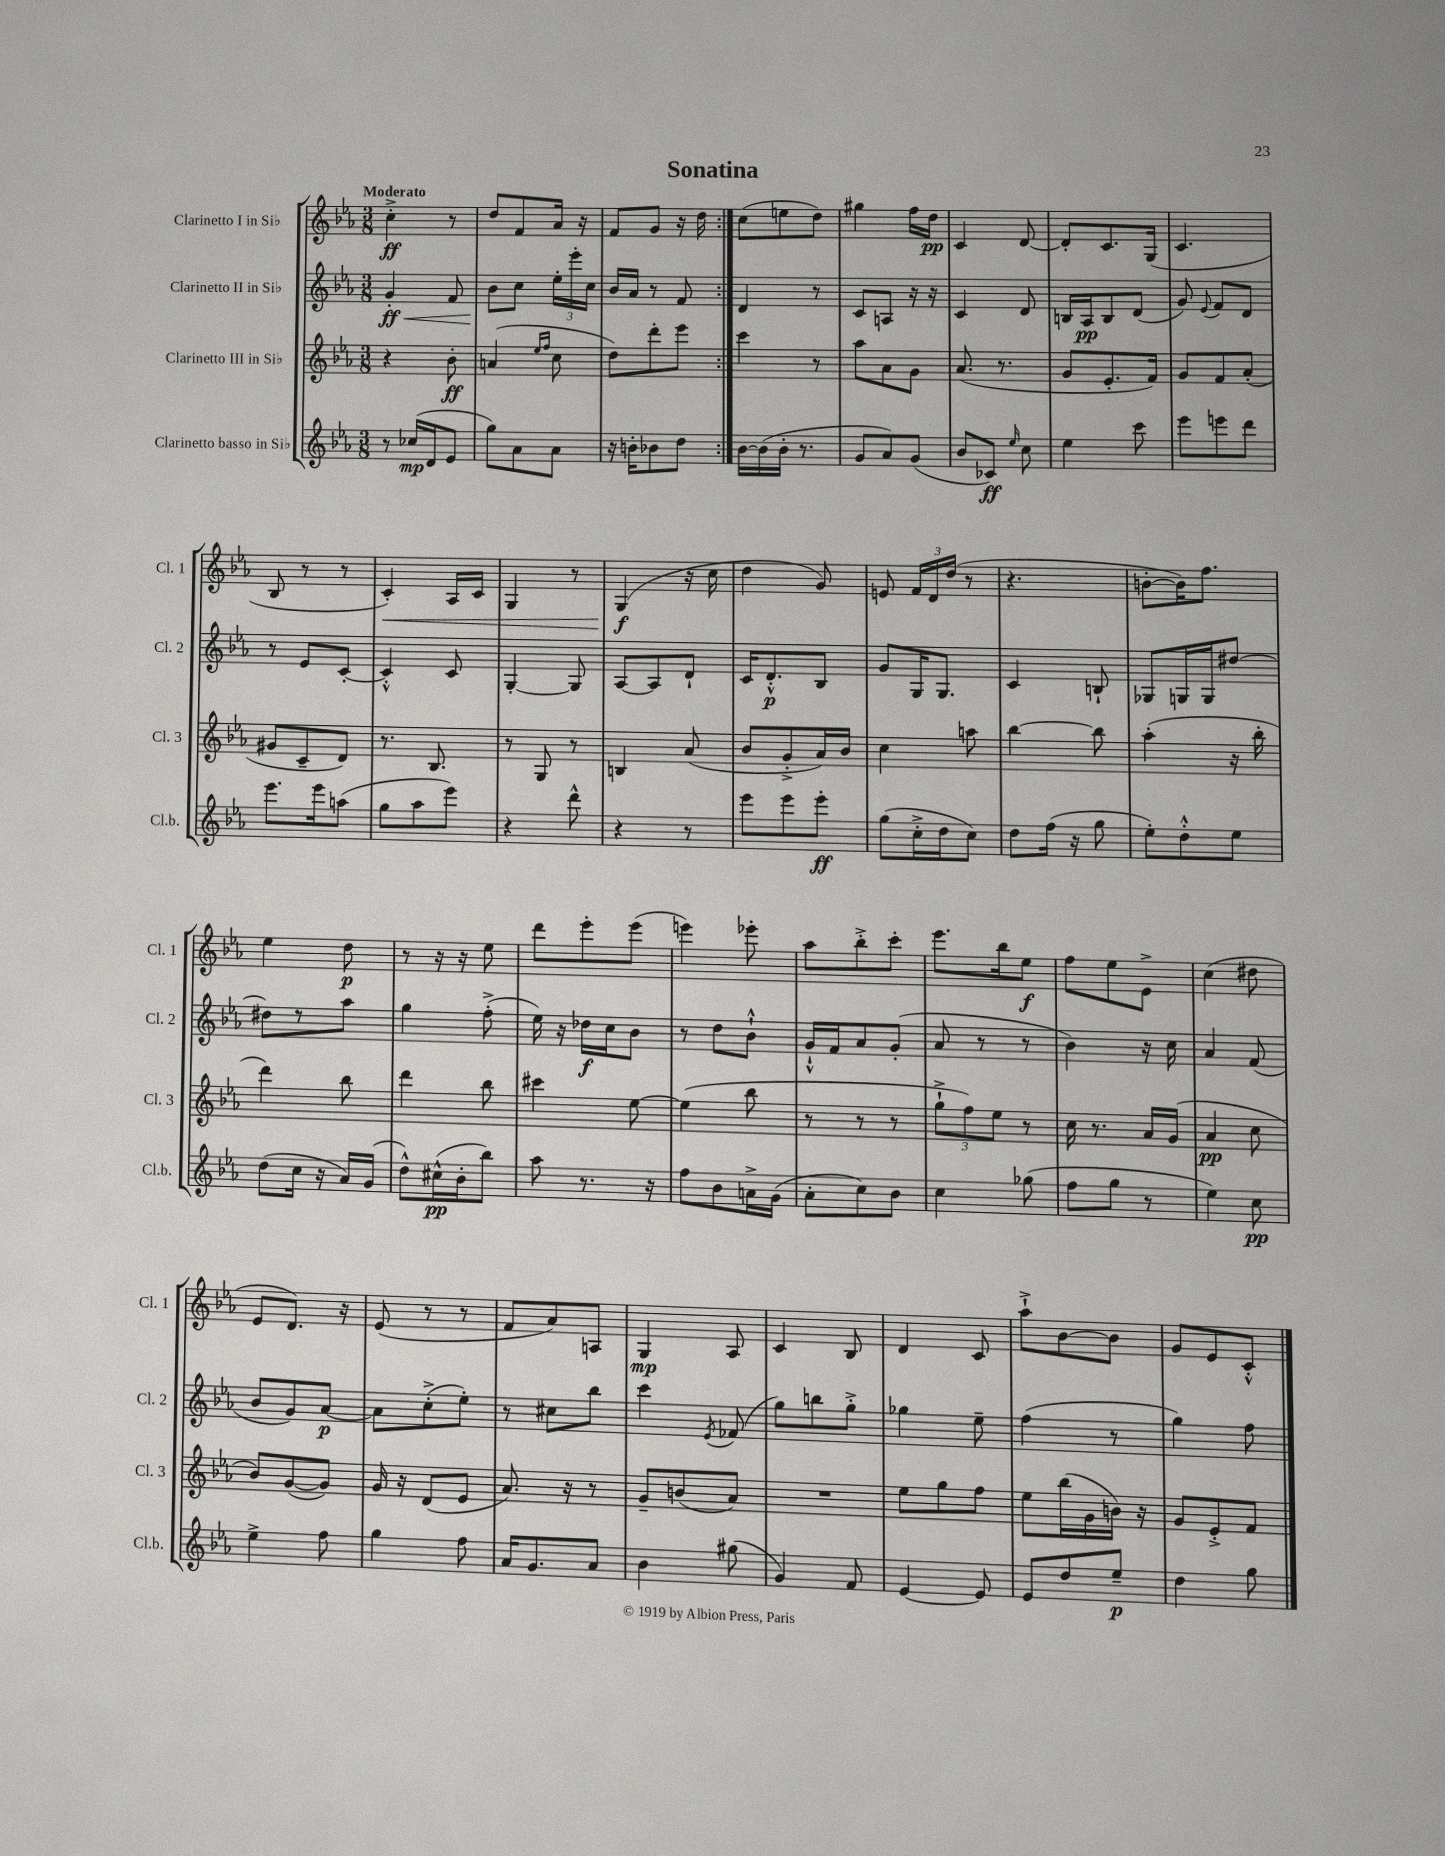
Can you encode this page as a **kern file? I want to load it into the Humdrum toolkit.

**kern	**dynam	**kern	**dynam	**kern	**dynam	**kern	**dynam
*part4	*part4	*part3	*part3	*part2	*part2	*part1	*part1
*staff4	*staff4	*staff3	*staff3	*staff2	*staff2	*staff1	*staff1
*I"Clarinetto basso in Si♭	*	*I"Clarinetto III in Si♭	*	*I"Clarinetto II in Si♭	*	*I"Clarinetto I in Si♭	*
*I'Cl.b.	*	*I'Cl. 3	*	*I'Cl. 2	*	*I'Cl. 1	*
*clefG2	*	*clefG2	*	*clefG2	*	*clefG2	*
*k[b-e-a-]	*	*k[b-e-a-]	*	*k[b-e-a-]	*	*k[b-e-a-]	*
*M3/8	*	*M3/8	*	*M3/8	*	*M3/8	*
=1	=1	=1	=1	=1	=1	=1	=1
!	!	!	!	!	!	!LO:TX:a:B:t=Moderato	!
!	!	!	!	!	!LO:HP:b	!	!
8r	.	4r	.	4g'/	< ff	4cc'^\	ff
(16cc-X/LL	mp	.	.	.	.	.	.
16d/J	.	.	.	.	.	.	.
8e-/J	.	8b-'\	ff	8f/	.	8r	.
=2	=2	=2	=2	=2	=2	=2	=2
8gg\L)	.	(4an/	.	8b-\L	.	8dd/L	.
8a-\	.	.	.	8cc\J	[	8f/	.
.	.	16qqee-/LL	.	.	.	.	.
.	.	16qqff/JJ	.	.	.	.	.
8a-\J	.	8cc\	.	24ee-'\LL	.	16a-/Jk	.
.	.	.	.	24eee-'\	.	.	.
.	.	.	.	.	.	16r	.
.	.	.	.	24cc\JJ	.	.	.
=3	=3	=3	=3	=3	=3	=3	=3
16r	.	8dd\L)	.	16b-/LL	.	8f/L	.
16bn'\KL	.	.	.	16a-/JJ	.	.	.
8b-X\	.	8ddd'\	.	8r	.	8g/J	.
8dd\J	.	8eee-\J	.	8f/	.	16r	.
.	.	.	.	.	.	16dd\	.
=4:|!	=4:|!	=4:|!	=4:|!	=4:|!	=4:|!	=4:|!	=4:|!
[16b-\LL	.	4ccc\	.	4d/	.	(8cc\L	.
(16b-\]	.	.	.	.	.	.	.
16b-'\JJ	.	.	.	.	.	8een\	.
8.r	.	.	.	.	.	.	.
.	.	8r	.	8r	.	8dd\J)	.
=5	=5	=5	=5	=5	=5	=5	=5
8g/L	.	8aa-\L	.	8c/L	.	4gg#X\	.
8a-/)	.	8a-\	.	8An/J	.	.	.
(8g/J	.	8g\J	.	16r	.	16ff\LL	.
.	.	.	.	16r	.	16dd\JJ	pp
=6	=6	=6	=6	=6	=6	=6	=6
8b-/L	.	(8.a-/	.	4c/	.	4c/	.
8c-X/J)	ff	.	.	.	.	.	.
.	.	8.r	.	.	.	.	.
16qqee-/	.	.	.	.	.	.	.
8cc\	.	.	.	8d/	.	[8d/	.
=7	=7	=7	=7	=7	=7	=7	=7
4ee-\	.	8g/L	.	16Bn/LL	.	8d'/L]	.
.	.	.	.	16A-/J	pp	.	.
.	.	8.e-'/	.	8B/	.	8.c/	.
8ccc\	.	.	.	(8d/J	.	.	.
.	.	16f/Jk)	.	.	.	(16G/Jk	.
=8	=8	=8	=8	=8	=8	=8	=8
8eee-\L	.	8g/L	.	8g/)	.	4.c/	.
.	.	.	.	8qqe-/	.	.	.
8eeen\	.	8f/	.	8f/L	.	.	.
8ddd\J	.	(8a-'/J	.	8d/J	.	.	.
!!LO:LB:g=z
=9	=9	=9	=9	=9	=9	=9	=9
8.eee-\L	.	8g#X/L	.	8r	.	8B-/	.
.	.	8c~/	.	8e-/L	.	8r	.
16eee-\k	.	.	.	.	.	.	.
(8aan\J	.	8d/J)	.	[8c'/J	.	8r	.
=10	=10	=10	=10	=10	=10	=10	=10
!	!	!	!	!	!	!	!LO:HP:b
8gg\L	.	8.r	.	4c'^^/]	.	4c'/)	<
8aa-\	.	.	.	.	.	.	.
.	.	8.B-/	.	.	.	.	.
8eee-\J)	.	.	.	8c/	.	16A-/LL	.
.	.	.	.	.	.	16c/JJ	.
=11	=11	=11	=11	=11	=11	=11	=11
4r	.	8r	.	[4G'/	.	4G/	.
.	.	8G/	.	.	.	.	.
8ddd^^\	.	8r	.	8G/]	.	8r	.
=12	=12	=12	=12	=12	=12	=12	=12
4r	.	4Bn/	.	[8A-/L	.	(4G/	f
.	.	.	.	8A-/]	.	.	.
8r	.	(8a-/	.	8d`/J	.	16r	[
.	.	.	.	.	.	16cc\	.
=13	=13	=13	=13	=13	=13	=13	=13
8eee-\L	.	8b-/L	.	16c/KL	.	4dd\	.
.	.	.	.	8.d'^^/	p	.	.
8eee-\	.	8g'^/	.	.	.	.	.
8eee-'\J	ff	16a-/L)	.	8B-/J	.	8g/)	.
.	.	16b-/JJ	.	.	.	.	.
=14	=14	=14	=14	=14	=14	=14	=14
(8gg\L	.	4cc\	.	8g/L	.	8en/	.
16cc'^\L	.	.	.	16G/K	.	24f/LL	.
.	.	.	.	.	.	24d/	.
16dd\J	.	.	.	8.G/J	.	.	.
.	.	.	.	.	.	(24dd/JJ	.
8cc\J)	.	8aan\	.	.	.	8r	.
=15	=15	=15	=15	=15	=15	=15	=15
8dd\L	.	[4bb-\	.	4c/	.	4.r	.
(16ff\Jk	.	.	.	.	.	.	.
16r	.	.	.	.	.	.	.
8gg\	.	8bb-\]	.	8Bn`/	.	.	.
=16	=16	=16	=16	=16	=16	=16	=16
8ee-'\L)	.	(4aa-'\	.	8G-X/L	.	[8bn'\L	.
8dd'^^\	.	.	.	16Gn/L	.	16b\K])	.
.	.	.	.	16G/J	.	8.ff\J	.
8ee-\J	.	16r	.	[8dd#X/J	.	.	.
.	.	16bb-'\	.	.	.	.	.
!!LO:LB:g=z
=17	=17	=17	=17	=17	=17	=17	=17
(8dd\L	.	4ddd\)	.	8dd#X\L]	.	4ee-\	.
16cc\Jk	.	.	.	8r	.	.	.
16r	.	.	.	.	.	.	.
16a-/LL)	.	8bb-\	.	8aa-\J	.	8dd\	p
(16g/JJ	.	.	.	.	.	.	.
=18	=18	=18	=18	=18	=18	=18	=18
8dd^^\L)	.	4ddd\	.	4gg\	.	8r	.
(16cc#X^^\L	pp	.	.	.	.	16r	.
16b-'\J	.	.	.	.	.	16r	.
8bb-\J)	.	8bb-\	.	(8ff'^\	.	8ee-\	.
=19	=19	=19	=19	=19	=19	=19	=19
8aa-\	.	4ccc#X\	.	16ee-\)	.	8ddd\L	.
.	.	.	.	16r	.	.	.
8.r	.	.	.	16dd-X\LL	f	8eee-'\	.
.	.	.	.	16cc\J	.	.	.
.	.	[8ee-\	.	8b-\J	.	(8eee-\J	.
16r	.	.	.	.	.	.	.
=20	=20	=20	=20	=20	=20	=20	=20
8ff\L	.	(4ee-\]	.	8r	.	4eeen\)	.
8b-\	.	.	.	8dd\L	.	.	.
16an^\L	.	8bb-\	.	8b-`^^\J	.	8eee-X'\	.
(16g\JJ	.	.	.	.	.	.	.
=21	=21	=21	=21	=21	=21	=21	=21
8a-'\L	.	8r	.	16g`^^/LL	.	8aa-\L	.
.	.	.	.	16f/J	.	.	.
8cc\)	.	8r	.	8a-/	.	8bb-'^\	.
8b-\J	.	8r	.	(8g'/J	.	8ccc'\J	.
=22	=22	=22	=22	=22	=22	=22	=22
4cc\	.	12gg`^\L	.	8a-/	.	8.eee-\L	.
.	.	12ff\)	.	.	.	.	.
.	.	.	.	8r	.	.	.
.	.	12ee-\J	.	.	.	.	.
.	.	.	.	.	.	16bb-\k	.
(8gg-X\	.	8r	.	8r	.	8ee-\J	f
=23	=23	=23	=23	=23	=23	=23	=23
8ff\L	.	16cc\	.	4b-\)	.	8ff\L	.
.	.	8.r	.	.	.	.	.
8gg\J	.	.	.	.	.	8ee-\	.
8r	.	16a-/LL	.	16r	.	8e-^\J	.
.	.	(16g/JJ	.	16cc\	.	.	.
=24	=24	=24	=24	=24	=24	=24	=24
4ee-\)	.	4a-/	pp	4a-/	.	(4cc\	.
8cc\	pp	8cc\	.	(8f/	.	8dd#X\	.
!!LO:LB:g=z
=25	=25	=25	=25	=25	=25	=25	=25
4ee-^\	.	8b-/L)	.	8b-/L	.	8e-/L	.
.	.	([8g/	.	8g/)	.	8.d/J)	.
8ff\	.	8g/J])	.	[8a-/J	p	.	.
.	.	.	.	.	.	16r	.
=26	=26	=26	=26	=26	=26	=26	=26
4gg\	.	16g/	.	8a-\L]	.	(8e-/	.
.	.	16r	.	.	.	.	.
.	.	(8d/L	.	(8cc'^\	.	8r	.
8ff\	.	8e-/J	.	8ee-'\J)	.	8r	.
=27	=27	=27	=27	=27	=27	=27	=27
16a-/KL	.	8.a-/)	.	8r	.	8f/L	.
8.g/	.	.	.	.	.	.	.
.	.	.	.	8cc#X\L	.	8a-/)	.
.	.	16r	.	.	.	.	.
8a-/J	.	8r	.	8bb-\J	.	8An/J	.
=28	=28	=28	=28	=28	=28	=28	=28
4b-\	.	8g~/L	.	4ccc\	.	4G/	mp
.	.	(8bn/	.	.	.	.	.
.	.	.	.	8qe-/	.	.	.
(8gg#X\	.	8a-/J)	.	(8f-X/	.	8A-/	.
=29	=29	=29	=29	=29	=29	=29	=29
4g/)	.	4.r	.	8gg\L)	.	4c/	.
.	.	.	.	8bbn\	.	.	.
8f/	.	.	.	8gg'^\J	.	8B-/	.
=30	=30	=30	=30	=30	=30	=30	=30
[4e-/	.	8ee-\L	.	4gg-X\	.	4d/	.
.	.	8gg\	.	.	.	.	.
8e-/]	.	8ff\J	.	8ee-~\	.	8c/	.
=31	=31	=31	=31	=31	=31	=31	=31
8e-/L	.	8ee-\L	.	(4ff\	.	8aa-`^\L	.
8dd/	.	(16bb-\L	.	.	.	[8b-\	.
.	.	16g\	.	.	.	.	.
8ee-~/J	p	16bn\JJ)	.	8r	.	8b-\J]	.
.	.	16r	.	.	.	.	.
=32	=32	=32	=32	=32	=32	=32	=32
4dd\	.	8g/L	.	4gg\)	.	8g/L	.
.	.	8e-'^/	.	.	.	8e-/	.
8gg\	.	8f/J	.	8ff\	.	8c'^^/J	.
==	==	==	==	==	==	==	==
*-	*-	*-	*-	*-	*-	*-	*-
